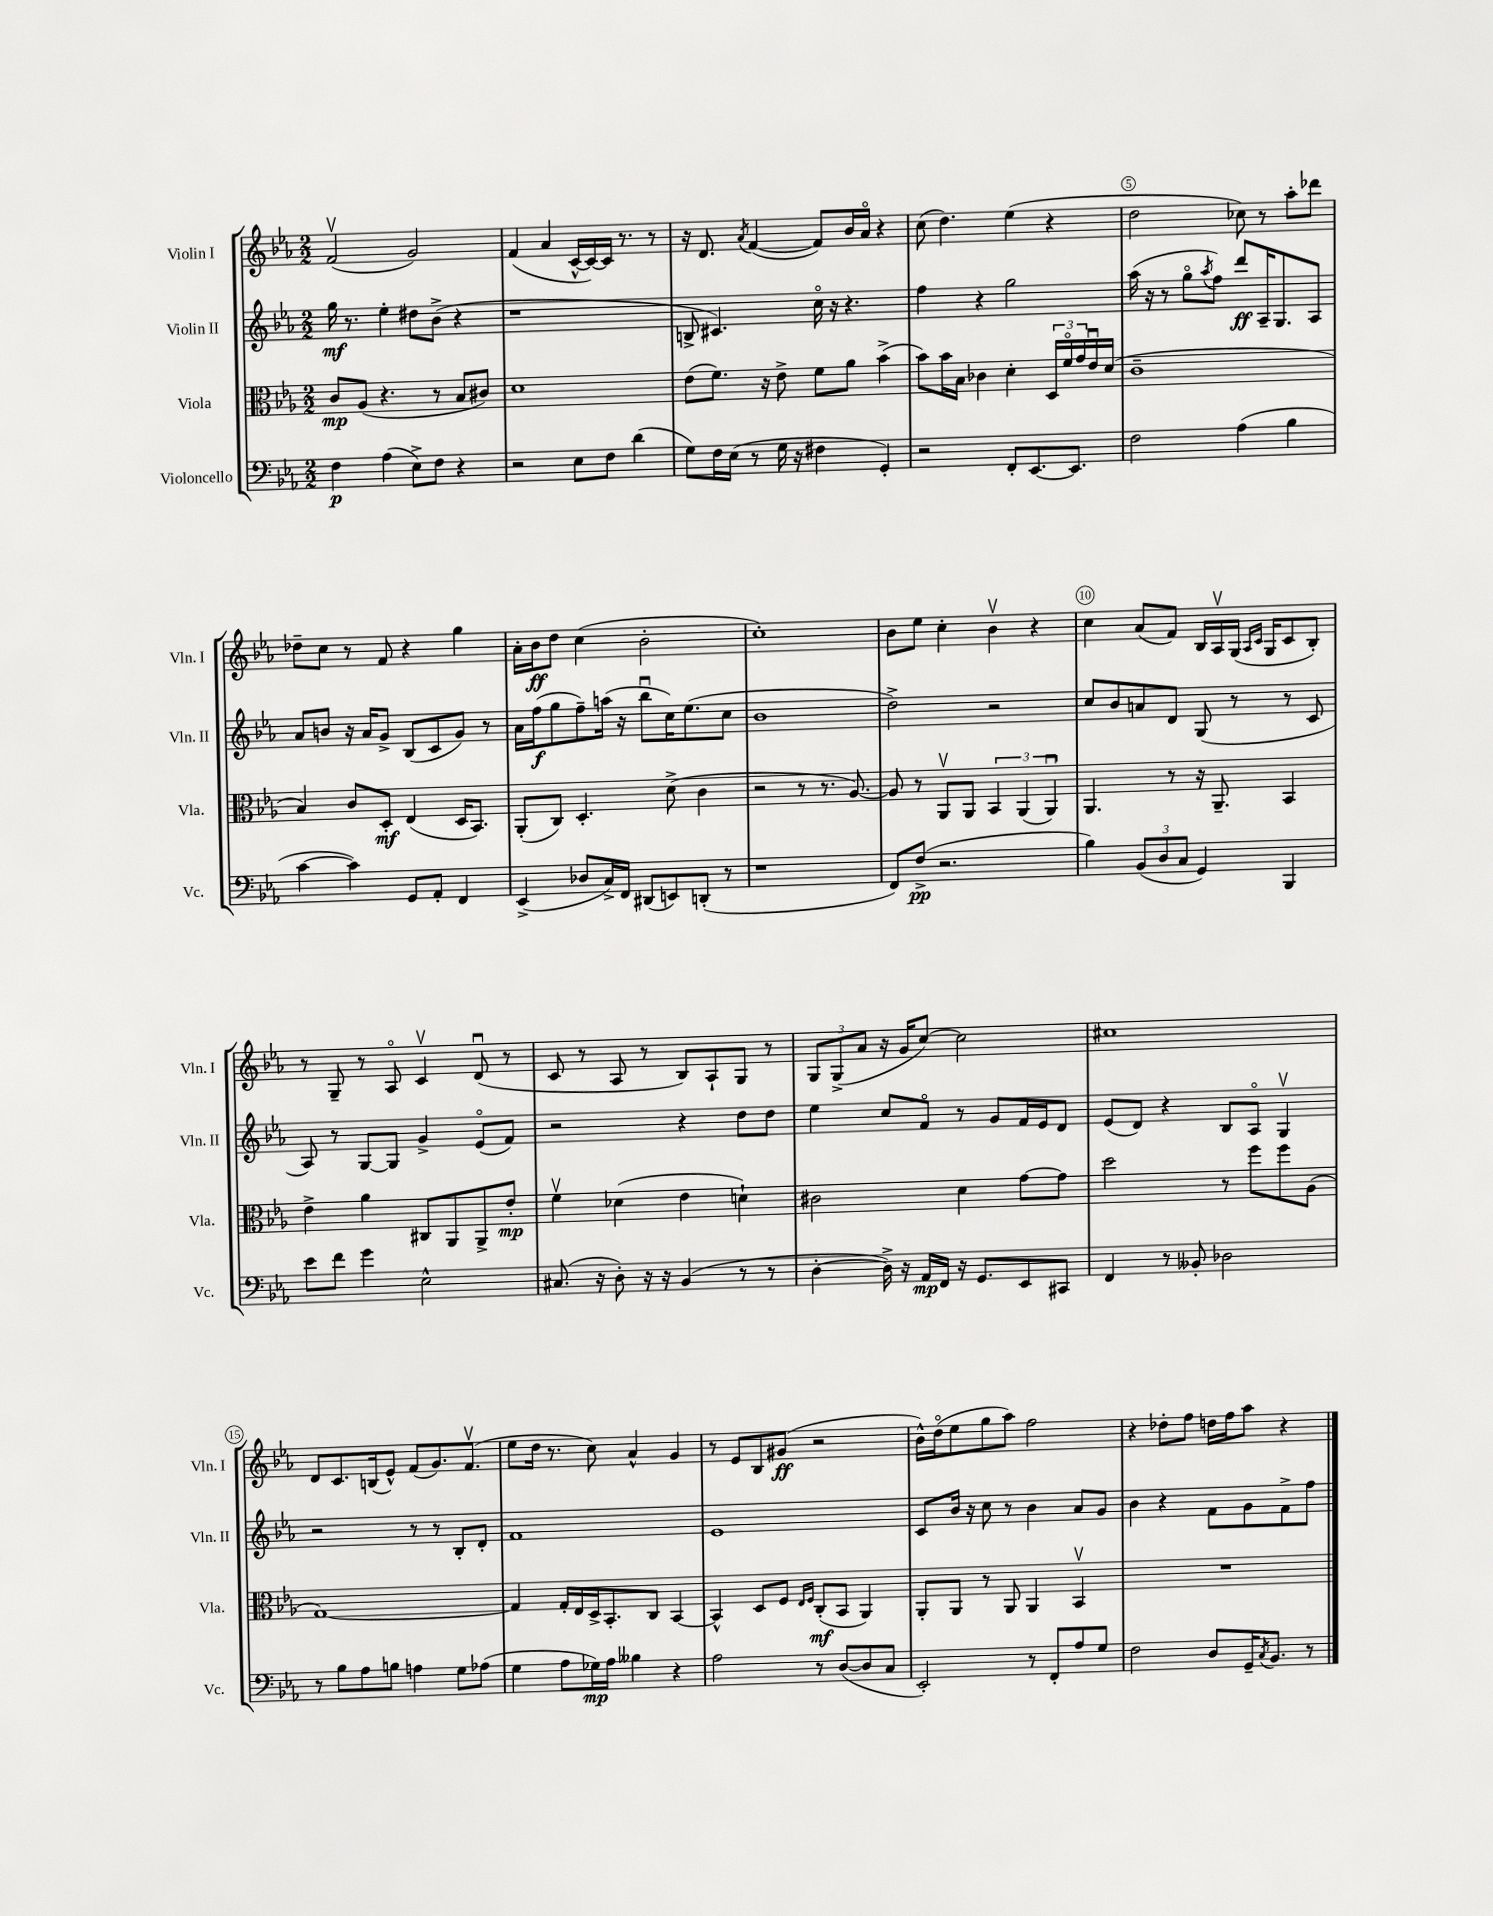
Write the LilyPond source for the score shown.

<<
\new StaffGroup <<
\new Staff = "s0" \with { instrumentName = "Violin I" shortInstrumentName = "Vln. I" } {
    \clef treble \key ees \major \numericTimeSignature \time 2/2
    f'2\upbow( g'2) |
    f'4( aes'4 c'16~-^ c'16~) c'16 r8. r8 |
    r16 d'8. \acciaccatura { aes'8 } f'4~( f'8) bes'16 aes'16\flageolet r4 |
    c''8( d''4.) ees''4( r4 |
    d''2 ces''8) r8 aes''8-. des'''8 |
    des''8-- c''8 r8 f'8 r4 g''4 |
    aes'16-. bes'16\ff d''8 c''4( bes'2-. |
    c''1-.) |
    bes'8 ees''8 c''4-. bes'4\upbow r4 |
    c''4 aes'8( f'8) bes16 aes16\upbow g16( \grace { aes16 c'16 } g16 c'8 bes8-.) |
    r8 g8-- r8 aes8\flageolet c'4\upbow d'8\downbow( r8 |
    c'8 r8 aes8 r8 bes8) aes8-! g8 r8 |
    \tuplet 3/2 { g8 g8->( aes'8 } r16 g'16 c''8~) c''2 |
    cis''1 |
    d'8 c'8. b16( ees'8-^) f'8( g'8.) f'8.\upbow( |
    ees''8 d''16 r8. c''8) aes'4-^ g'4 |
    r8 ees'8 bes8 gis'8\ff( r2 |
    bes'16-^) d''16\flageolet( ees''8 g''8 aes''8) f''2 |
    r4 des''8-. f''8 d''16 f''16 aes''8 r4 \bar "|." |
}
\new Staff = "s1" \with { instrumentName = "Violin II" shortInstrumentName = "Vln. II" } {
    \clef treble \key ees \major \numericTimeSignature \time 2/2
    g''16\mf r8. ees''4-. dis''8 bes'8->( r4 |
    r1 |
    b8-> cis'4.) c''16\flageolet r16 r4. |
    f''4 r4 g''2 |
    aes''16( r16 r8 g''8\flageolet \acciaccatura { aes''8 } f''8) d'''8\ff aes16-- g8. aes8 |
    aes'8 b'8 r16 aes'16 g'8-> bes8( c'8 g'8) r8 |
    aes'16 f''16\f( g''8 f''8--) a''16( r16 bes''8\downbow c''16) ees''8.( c''8 |
    bes'1 |
    d''2->) r2 |
    c''8 bes'8 a'8 d'8 g8( r8 r8 c'8 |
    aes8) r8 g8~ g8 g'4-> ees'8\flageolet( f'8) |
    r2 r4 d''8 d''8 |
    ees''4 c''8 f'8\flageolet r8 g'8 f'16 ees'16 d'8 |
    ees'8( d'8) r4 bes8 aes8\flageolet g4\upbow |
    r2 r8 r8 bes8-. d'8-. |
    f'1 |
    ees'1 |
    c'8 bes'16 r16 c''8 r8 bes'4 aes'8 g'8 |
    bes'4 r4 f'8 g'8 f'8-> f''8 \bar "|." |
}
\new Staff = "s2" \with { instrumentName = "Viola" shortInstrumentName = "Vla." } {
    \clef alto \key ees \major \numericTimeSignature \time 2/2
    c'8\mp aes8( r4. r8 bes8 cis'8) |
    d'1 |
    ees'8( f'8.) r16 ees'8-> f'8 aes'8 bes'4->( |
    bes'8) bes'16 bes16 ces'4 d'4-. \tuplet 3/2 { d16 f'16\flageolet g'16 } ees'16\downbow d'16( |
    c'1-- |
    bes4) c'8 d8-.\mf ees4( d16 bes,8.) |
    aes,8-.( c8) d4.-. d'8->( c'4 |
    r2 r8 r8. aes8.~) |
    aes8 r8 aes,8\upbow aes,8 \tuplet 3/2 { bes,4 aes,4( aes,4\downbow) } |
    aes,4. r8 r16 aes,8.-- bes,4 |
    ees'4-> aes'4 cis8 aes,8 aes,8-> ees'8-.\mp |
    f'4\upbow des'4( ees'4 d'4-!) |
    cis'2 d'4 g'8~ g'8 |
    d''2 r8 f''8 f''8 aes8( |
    g1~) |
    g4 g16-. ees16 d16-> bes,8.-. c8 bes,4~ |
    bes,4-^ d8 f8 \grace { ees16 f16 } c8-.\mf( bes,8 aes,4) |
    aes,8-. aes,8 r8 aes,8 aes,4 bes,4\upbow |
    R1 \bar "|." |
}
\new Staff = "s3" \with { instrumentName = "Violoncello" shortInstrumentName = "Vc." } {
    \clef bass \key ees \major \numericTimeSignature \time 2/2
    f4\p aes4( ees8->) f8 r4 |
    r2 ees8 f8 d'4( |
    g8) f16 ees16( r8 g16 r16 fis4 g,4-.) |
    r2 f,8-. ees,8.~ ees,8. |
    f2 aes4( bes4 |
    c'4~ c'4) g,8 aes,8-. f,4 |
    ees,4->( des8 c16->) f,16 dis,8( e,8) d,8-.( r8 |
    r1 |
    f,8) f8->\pp( r2. |
    bes4) \tuplet 3/2 { bes,8( d8 c8 } g,4) bes,,4 |
    ees'8 f'8 g'4 ees2-^ |
    cis8.( r16 d8-.) r16 r16 bes,4( r8 r8 |
    d4~-. d16->) r16 aes,16\mp f,16 r16 g,8. ees,8 cis,8 |
    f,4 r8 beses,8-. des2 |
    r8 bes8 aes8 b8 a4 g8 aes8( |
    g4 aes8 ges16\mp) aes16 beses4 r4 |
    aes2 r8 d8~( d8 c8 |
    ees,2-.) r8 f,8-. aes8 g8 |
    f2 d8 g,16-- \acciaccatura { c8 } bes,8. r8 \bar "|." |
}
>>
>>
\layout { \context { \Score \override BarNumber.break-visibility = ##(#f #t #t) barNumberVisibility = #(every-nth-bar-number-visible 5) \override BarNumber.stencil = #(make-stencil-circler 0.1 0.3 ly:text-interface::print) } }
